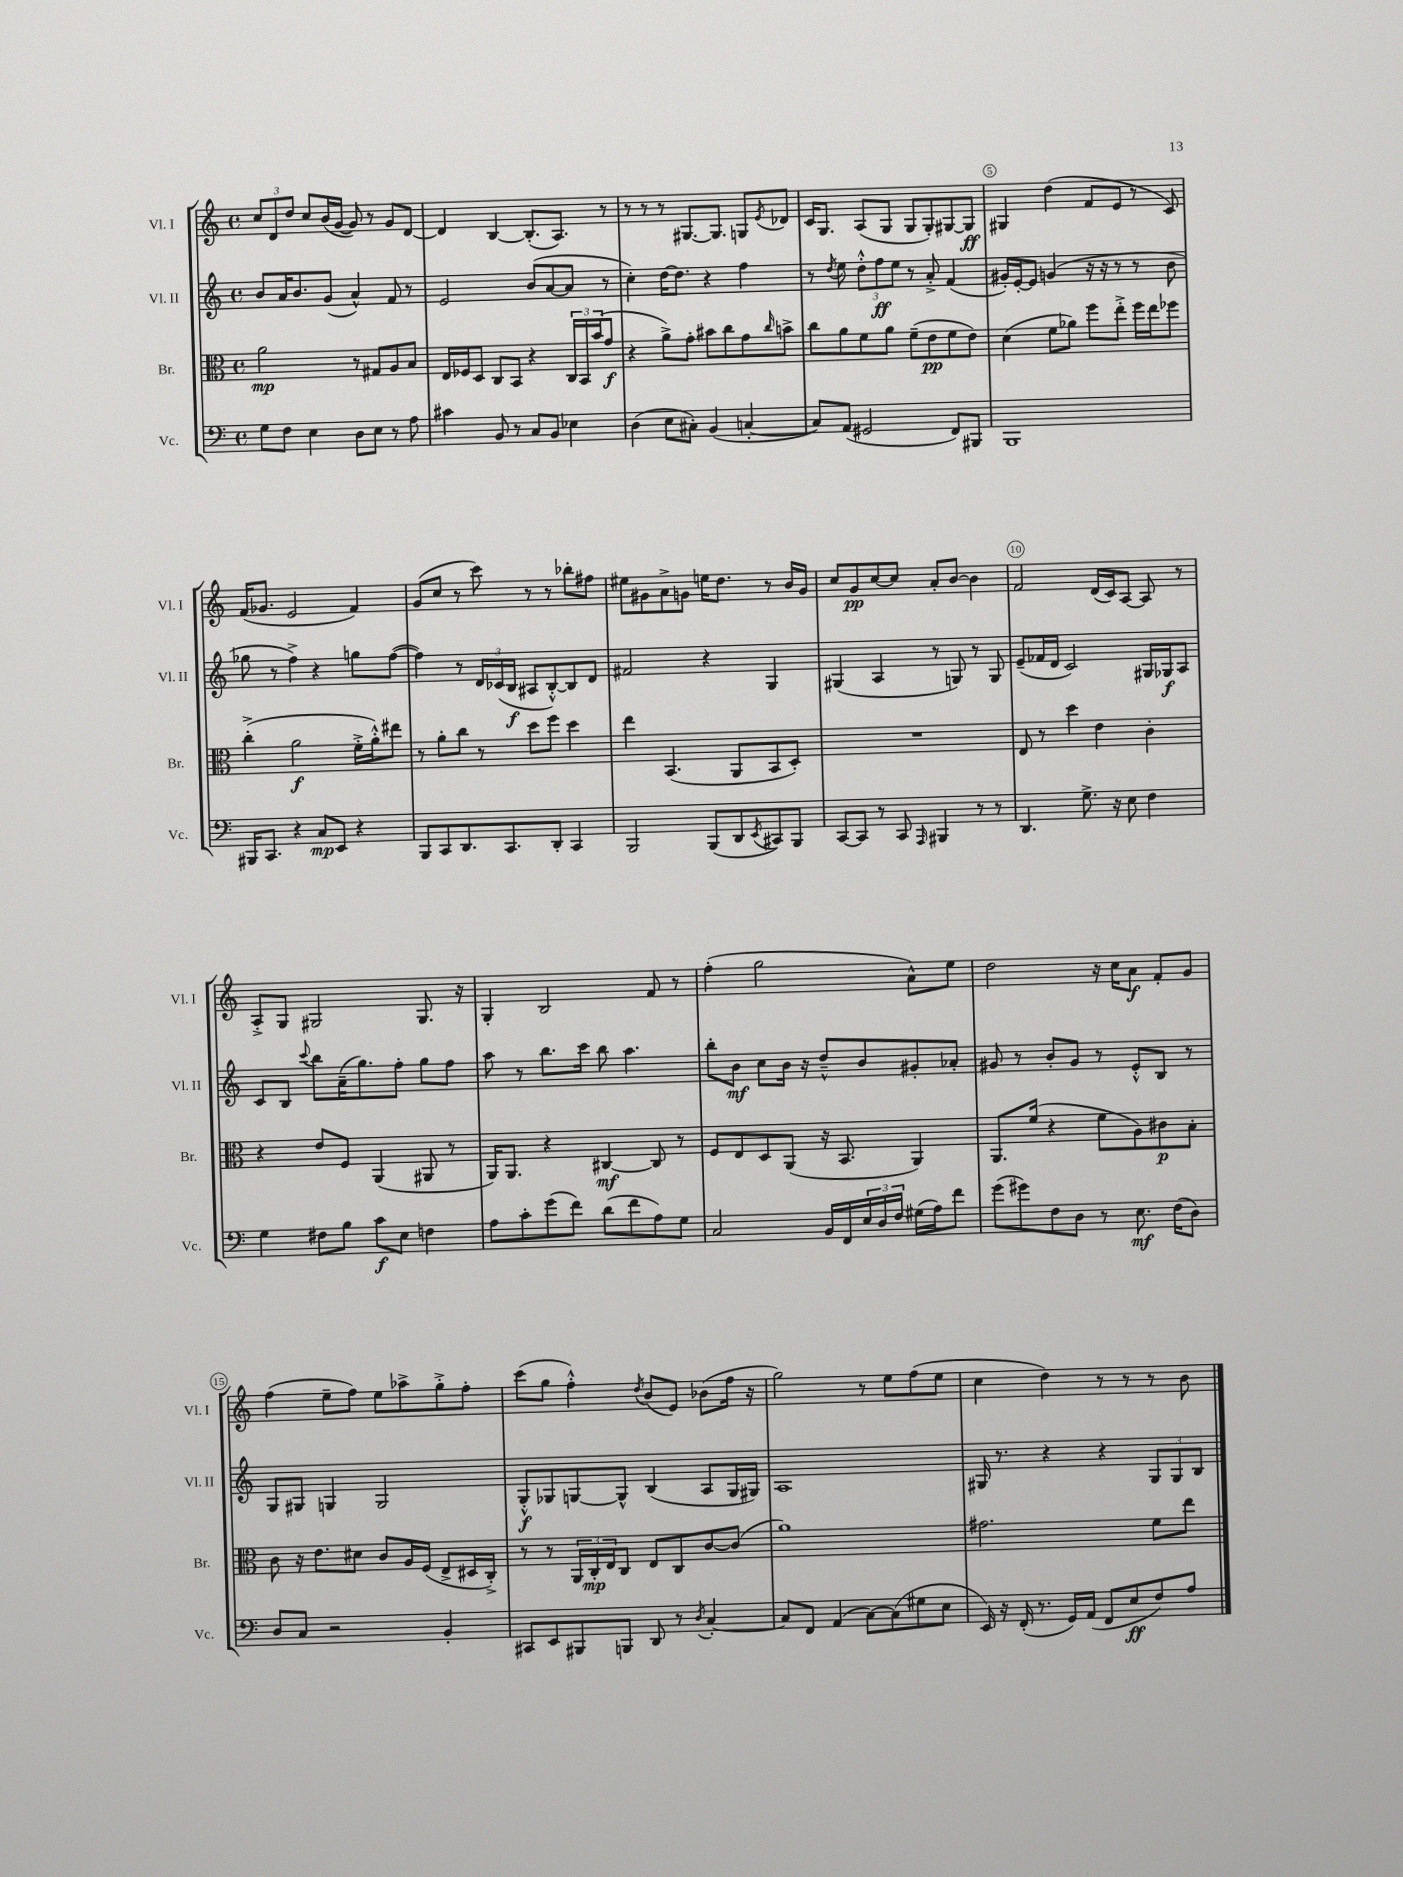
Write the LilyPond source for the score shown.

<<
\new StaffGroup <<
\new Staff = "s0" \with { instrumentName = "Vl. I" shortInstrumentName = "Vl. I" } {
    \clef treble \key c \major \defaultTimeSignature \time 4/4
    \tuplet 3/2 { c''8 d'8 d''8 } c''8 b'16( g'16~ g'8) r8 g'8 d'8~ |
    d'4 b4~ b8.-.( a8.) r8 |
    r8 r8 r8 gis8.~ gis8. g8 \acciaccatura { e'8 } des'8 |
    c'16 g8. a8( g8 g8 g8-.) gis8~ gis8\ff |
    gis4 d''4( f'8 e'8 r8 c'8) |
    f'16( ges'8. e'2 f'4) |
    g'8( c''8 r8 c'''8) r8 r8 bes''8-. fis''8 |
    eis''8 gis'8 a'8-> g'8 e''16 d''8. r8 b'16 g'16 |
    c''8 g'8\pp c''8~ c''8 a'8-. b'8~ b'4 |
    f'2 d'16( c'16) a8~ a8 r8 |
    a8-.-> g8 gis2 gis8. r16 |
    g4-. b2 f'8 r8 |
    f''4-.( g''2 a'8-^) e''8 |
    d''2 r16 c''16 a'8\f f'8-. g'8 |
    f''4( e''8-- f''8) e''8 aes''8-> g''8-.-> f''8-. |
    c'''8( g''8 f''4-.-^) \acciaccatura { d''8 } b'8( e'8) bes'8( f''16 r16 |
    g''2) r8 e''8 f''8( e''8 |
    c''4 d''4) r8 r8 r8 b'8 \bar "|." |
}
\new Staff = "s1" \with { instrumentName = "Vl. II" shortInstrumentName = "Vl. II" } {
    \clef treble \key c \major \defaultTimeSignature \time 4/4
    b'8 a'16 b'8. g'8( a'4-^) f'8 r8 |
    e'2 b'8( a'8~ a'8 r8 |
    c''4-.) d''16~ d''8. r4 f''4 |
    r8 \acciaccatura { d''8 } e''8 \tuplet 3/2 { d''8-.-^ f''8\ff e''8 } r8 a'8-.-> f'4( |
    gis'16-.) e'16~-. e'8 g'4( r16 r16 r8 r8 b'8 |
    ges''8 r8 f''4->) r4 g''8 f''8~( |
    f''4) r8 \tuplet 3/2 { d'16 ces'16( b16\f } ais8 b8~-.-^) b8 d'8 |
    fis'2 r4 g4 |
    gis4( a4 r8 g8) r8 g8 |
    e'8--( fes'16 d'16 c'2) gis16 ges16\f a8 |
    c'8 b8 \appoggiatura { c'''8 } b''8 a'16--( g''8.) f''8-. g''8 f''8 |
    a''8 r8 b''8. c'''16 b''8 a''4. |
    b''8-. b'8\mf c''8 b'16 r16 d''8---^ b'8 gis'8-. aes'8-. |
    gis'8 r8 b'8-. gis'8 r8 e'8-.-^ b8 r8 |
    g8 gis8 g4 g2 |
    g8-.-^\f ges8 g8~ g8-^ b4( a8 g16 gis16) |
    a1 |
    gis16 r8. r4 r4 \tuplet 3/2 { gis8 gis8 b8 } \bar "|." |
}
\new Staff = "s2" \with { instrumentName = "Br." shortInstrumentName = "Br." } {
    \clef alto \key c \major \defaultTimeSignature \time 4/4
    a'2\mp r8 gis8 a8 b8 |
    e16 fes16 d8 c8 b,8 r4 \tuplet 3/2 { c16 b,16 b'16( } g'8\f |
    r4 a'8->) g'8-. bis'8 c''8 g'8 \grace { c''16 } b'8-> |
    c''8 a'8 f'8 a'8 f'8--( e'8\pp f'8 e'8) |
    d'4( f'8 aes'8) f''8 e''8-.-> f''16 e''16 fes''8 |
    c''4-.->( a'2\f f'16-.-> a'16-.-^) eis''8 |
    r8 a'8-. c''8 r8 d''8 f''8 d''4 |
    e''4 b,4.( a,8 b,8 d8-.) |
    R1 |
    e8 r8 d''4 e'4 c'4-. |
    r4 e'8 f8 a,4( ais,8 r8 |
    a,16) a,8. r4 cis4~\mf cis8 r8 |
    f8 e8 d8 a,8( r16 b,8. a,4) |
    a,8. f'16( r4 f'8 a8) cis'8\p b8-. |
    c'8 r16 e'8. dis'8 c'8 a16 f16( e8-> dis16 c16-.->) |
    r8 r8 \tuplet 3/2 { a,16 c16-.\mp e16 } c8 e8 c8 c'8~ c'8( |
    a'1) |
    gis'2. f'8 e''8 \bar "|." |
}
\new Staff = "s3" \with { instrumentName = "Vc." shortInstrumentName = "Vc." } {
    \clef bass \key c \major \defaultTimeSignature \time 4/4
    g8 f8 e4 d8 e8 r8 a8 |
    cis'4 b,8 r8 c8 b,8 ees4 |
    d4( e8 cis8-.) b,4( c4~-. |
    c8) a,8( gis,2 f,8) bis,,8 |
    b,,1 |
    bis,,16 c,8. r4 c8\mp e,8 r4 |
    b,,8 c,8 d,8. c,8. d,8-. c,4 |
    b,,2 b,,8( d,8 \acciaccatura { e,8 } cis,8) b,,8 |
    c,8~ c,8 r8 c,8 \grace { a,,16 } bis,,4 r8 r8 |
    d,4. g8.-> r16 e8 f4 |
    g4 fis8 b8 c'8\f e8 f4 |
    a8 c'8-. g'8( f'8) d'8( f'8 a8) g8 |
    c2 b,16 f,16 \tuplet 3/2 { e16 d16 f16 } gis16( a16) f'8 |
    g'8( gis'8) f8 d8 r8 e8.\mf f16( d8) |
    d8 c8 r2 b,4-. |
    cis,8 e,8 bis,,8 b,,8 d,8 r8 \acciaccatura { d8 } c4~-. |
    c8 f,8 a,4( c8~) c8( gis8 e8 |
    e,16) r16 f,16-.( r8. g,16) a,16( f,8 e8\ff f8) a8 \bar "|." |
}
>>
>>
\layout { \context { \Score \override BarNumber.break-visibility = ##(#f #t #t) barNumberVisibility = #(every-nth-bar-number-visible 5) \override BarNumber.stencil = #(make-stencil-circler 0.1 0.3 ly:text-interface::print) } }
